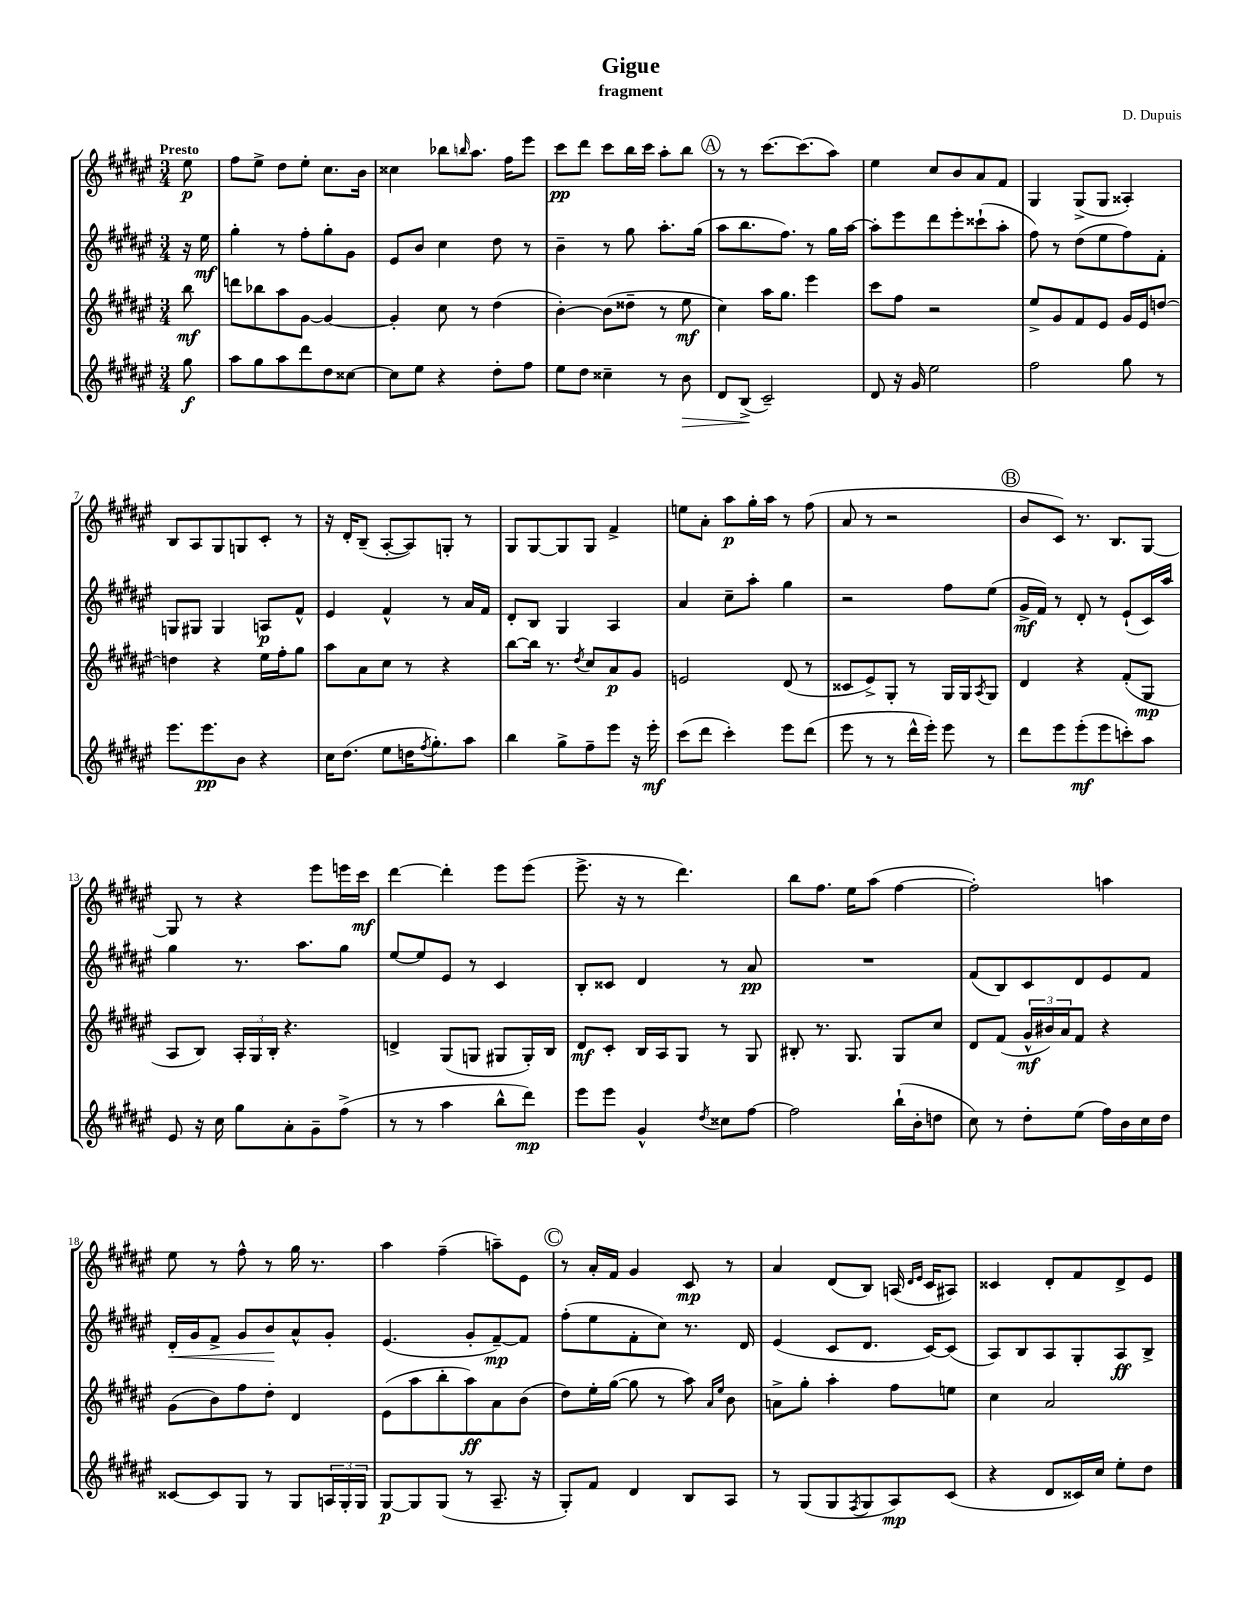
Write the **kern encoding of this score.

**kern	**kern	**kern	**kern
*staff4	*staff3	*staff2	*staff1
*clefG2	*clefG2	*clefG2	*clefG2
*k[f#c#g#d#a#e#]	*k[f#c#g#d#a#e#]	*k[f#c#g#d#a#e#]	*k[f#c#g#d#a#e#]
*M3/4	*M3/4	*M3/4	*M3/4
8gg#	8bb	16r	8ee#
.	.	16ee#	.
=	=	=	=
8aa#	8ddd	4gg#'	8ff#
8gg#	8bb-	.	8ee#^
8aa#	8aa#	8r	8dd#
8ddd#	[8g#	8ff#'	8ee#'
8dd#	4g#_	8gg#'	8.cc#
[8cc##	.	8g#	.
.	.	.	16b
=	=	=	=
8cc##]	4g#']	8e#	4cc##
8ee#	.	8b	.
4r	8cc#	4cc#	8bb-
.	.	.	16qqbb
.	8r	.	8.aa#
8dd#'	(4dd#	8dd#	.
.	.	.	16ff#
8ff#	.	8r	8eee#
=	=	=	=
8ee#	[4b')	4b~	8ccc#
8dd#	.	.	8ddd#
4cc##~	(8b]	8r	8ccc#
.	8dd##~	8gg#	16bb
.	.	.	16ccc#
8r	8r	8.aa#'	8aa#'
8b	8ee#	.	8bb
.	.	(16gg#	.
=	=	=	=
8d#	4cc#)	8aa#	8r
(8B^	.	8.bb	8r
2c#~)	16aa#	.	[8.ccc#
.	8.gg#	8.ff#)	.
.	.	.	(8.ccc#]
.	4eee#	8r	.
.	.	16gg#	8aa#)
.	.	[16aa#	.
=	=	=	=
8d#	8ccc#	8aa#']	4ee#
16r	8ff#	8eee#	.
16g#	.	.	.
2ee#	2r	8ddd#	8cc#
.	.	8eee#'	8b
.	.	(8ccc##`	8a#
.	.	8aa#'	8f#
=	=	=	=
2ff#	8ee#^	8ff#)	4G#
.	8g#	8r	.
.	8f#	(8dd#	(8G#^
.	8e#	8ee#	8G#
8gg#	16g#	8ff#)	4A##')
.	16e#	.	.
8r	[8dd	8f#'	.
=	=	=	=
8.eee#	4dd]	8G	8B
.	.	8G#	8A#
8.eee#	.	.	.
.	4r	4G#	8G#
8b	.	.	8G
4r	16ee#	8A	8c#'
.	16ff#'	.	.
.	8gg#	8f#^^	8r
=	=	=	=
16cc#	8aa#	4e#	16r
(8.dd#	.	.	16d#'
.	8a#	.	(8B~
8ee#	8cc#	4f#^^	[8A#'
16dd	8r	.	8A#])
8qff#	.	.	.
8.gg#')	.	.	.
.	4r	8r	8G'
8aa#	.	16a#	8r
.	.	16f#	.
=	=	=	=
4bb	[8bb	8d#'	8G#
.	16bb]	8B	[8G#
.	8.r	.	.
8gg#^	.	4G#	8G#]
.	8qdd#	.	.
8ff#~	8cc#	.	8G#
8eee#	8a#	4A#	4f#^
16r	8g#	.	.
16eee#'	.	.	.
=	=	=	=
(8ccc#	2e	4a#	8ee
8ddd#	.	.	8a#'
4ccc#')	.	8cc#~	8aa#
.	.	8aa#'	16gg#'
.	.	.	16aa#
8eee#	(8d#	4gg#	8r
(8ddd#	8r	.	(8ff#
=	=	=	=
8eee#	8c##	2r	8a#
8r	8e#^)	.	8r
8r	8G#'	.	2r
16ddd#^^	8r	.	.
16eee#')	.	.	.
8eee#	16G#	8ff#	.
.	16G#	.	.
.	8qA#	.	.
8r	8G#	(8ee#	.
=	=	=	=
8ddd#	4d#	16g#^	8b
.	.	16f#)	.
8eee#	.	8r	8c#)
(8eee#'	4r	8d#'	8.r
8eee#	.	8r	.
.	.	.	8.B
8ccc')	(8f#'	(8e#`	.
8aa#	8G#	16c#)	[8G#
.	.	16aa#	.
=	=	=	=
8e#	8A#	4gg#	8G#]
16r	8B)	.	8r
16cc#	.	.	.
8gg#	24A#'	8.r	4r
.	24G#	.	.
.	24B'	.	.
8a#'	4.r	.	.
.	.	8.aa#	.
8g#~	.	.	8eee#
(8ff#^	.	8gg#	16eee
.	.	.	16ccc#
=	=	=	=
8r	4d^	[8ee#	[4ddd#
8r	.	8ee#]	.
4aa#	(8G#	8e#	4ddd#']
.	8G	8r	.
8bb^^	8G#	4c#	8eee#
8ddd#)	16G#')	.	(8eee#
.	16B	.	.
=	=	=	=
8eee#	8d#	8B'	8.eee#^
8eee#	8c#'	8c##	.
.	.	.	16r
4g#^^	16B	4d#	8r
.	16A#	.	.
.	8G#	.	4.ddd#)
8qdd#	.	.	.
8cc##	8r	8r	.
[8ff#	8G#	8a#	.
=	=	=	=
2ff#]	8B#'	2.r	8bb
.	8.r	.	8.ff#
.	8.G#	.	16ee#
.	.	.	(8aa#
(16bb`	8G#	.	[4ff#
16b'	.	.	.
8dd	8cc#	.	.
=	=	=	=
8cc#)	8d#	(8f#	2ff#'])
8r	(8f#	8B)	.
8dd#'	24g#^^	8c#	.
.	24b#)	.	.
.	24a#	.	.
(8ee#	8f#	8d#	.
16ff#)	4r	8e#	4aa
16b	.	.	.
16cc#	.	8f#	.
16dd#	.	.	.
=	=	=	=
[8c##	(8g#	16d#'	8ee#
.	.	16g#	.
8c##]	8b)	8f#^	8r
8G#	8ff#	8g#	8ff#^^
8r	8dd#'	8b	8r
8G#	4d#	8a#^^	16gg#
.	.	.	8.r
24A	.	8g#'	.
24G#'	.	.	.
24G#	.	.	.
=	=	=	=
[8G#	(8e#	(4.e#	4aa#
8G#]	8aa#	.	.
(8G#	8bb'	.	(4ff#~
8r	8aa#)	8g#'	.
8.A#~	8a#	[8f#~)	8aa~)
.	(8b	8f#]	8e#
16r	.	.	.
=	=	=	=
8G#')	8dd#)	(8ff#'	8r
8f#	16ee#'	8ee#	16a#'
.	([16gg#	.	16f#
4d#	8gg#]	8f#'	4g#
.	8r	8cc#)	.
8B	8aa#)	8.r	8c#
.	16qqa#	.	.
.	16qqee#	.	.
8A#	8b	.	8r
.	.	16d#	.
=	=	=	=
8r	8a^	(4e#	4a#
(8G#	8gg#'	.	.
8G#	4aa#'	8c#	(8d#
8qF#	.	.	.
8G#	.	8.d#	8B)
8A#)	8ff#	.	(16A
.	.	.	16qqd#
.	.	.	16qqe#
.	.	[16c#)	16c#
(8c#	8ee	(8c#]	8A#)
=	=	=	=
4r	4cc#	8A#)	4c##
.	.	8B	.
8d#	2a#	8A#	8d#'
16c##)	.	8G#'	8f#
16cc#	.	.	.
8ee#'	.	8A#	8d#^
8dd#	.	8B^	8e#
==	==	==	==
*-	*-	*-	*-
